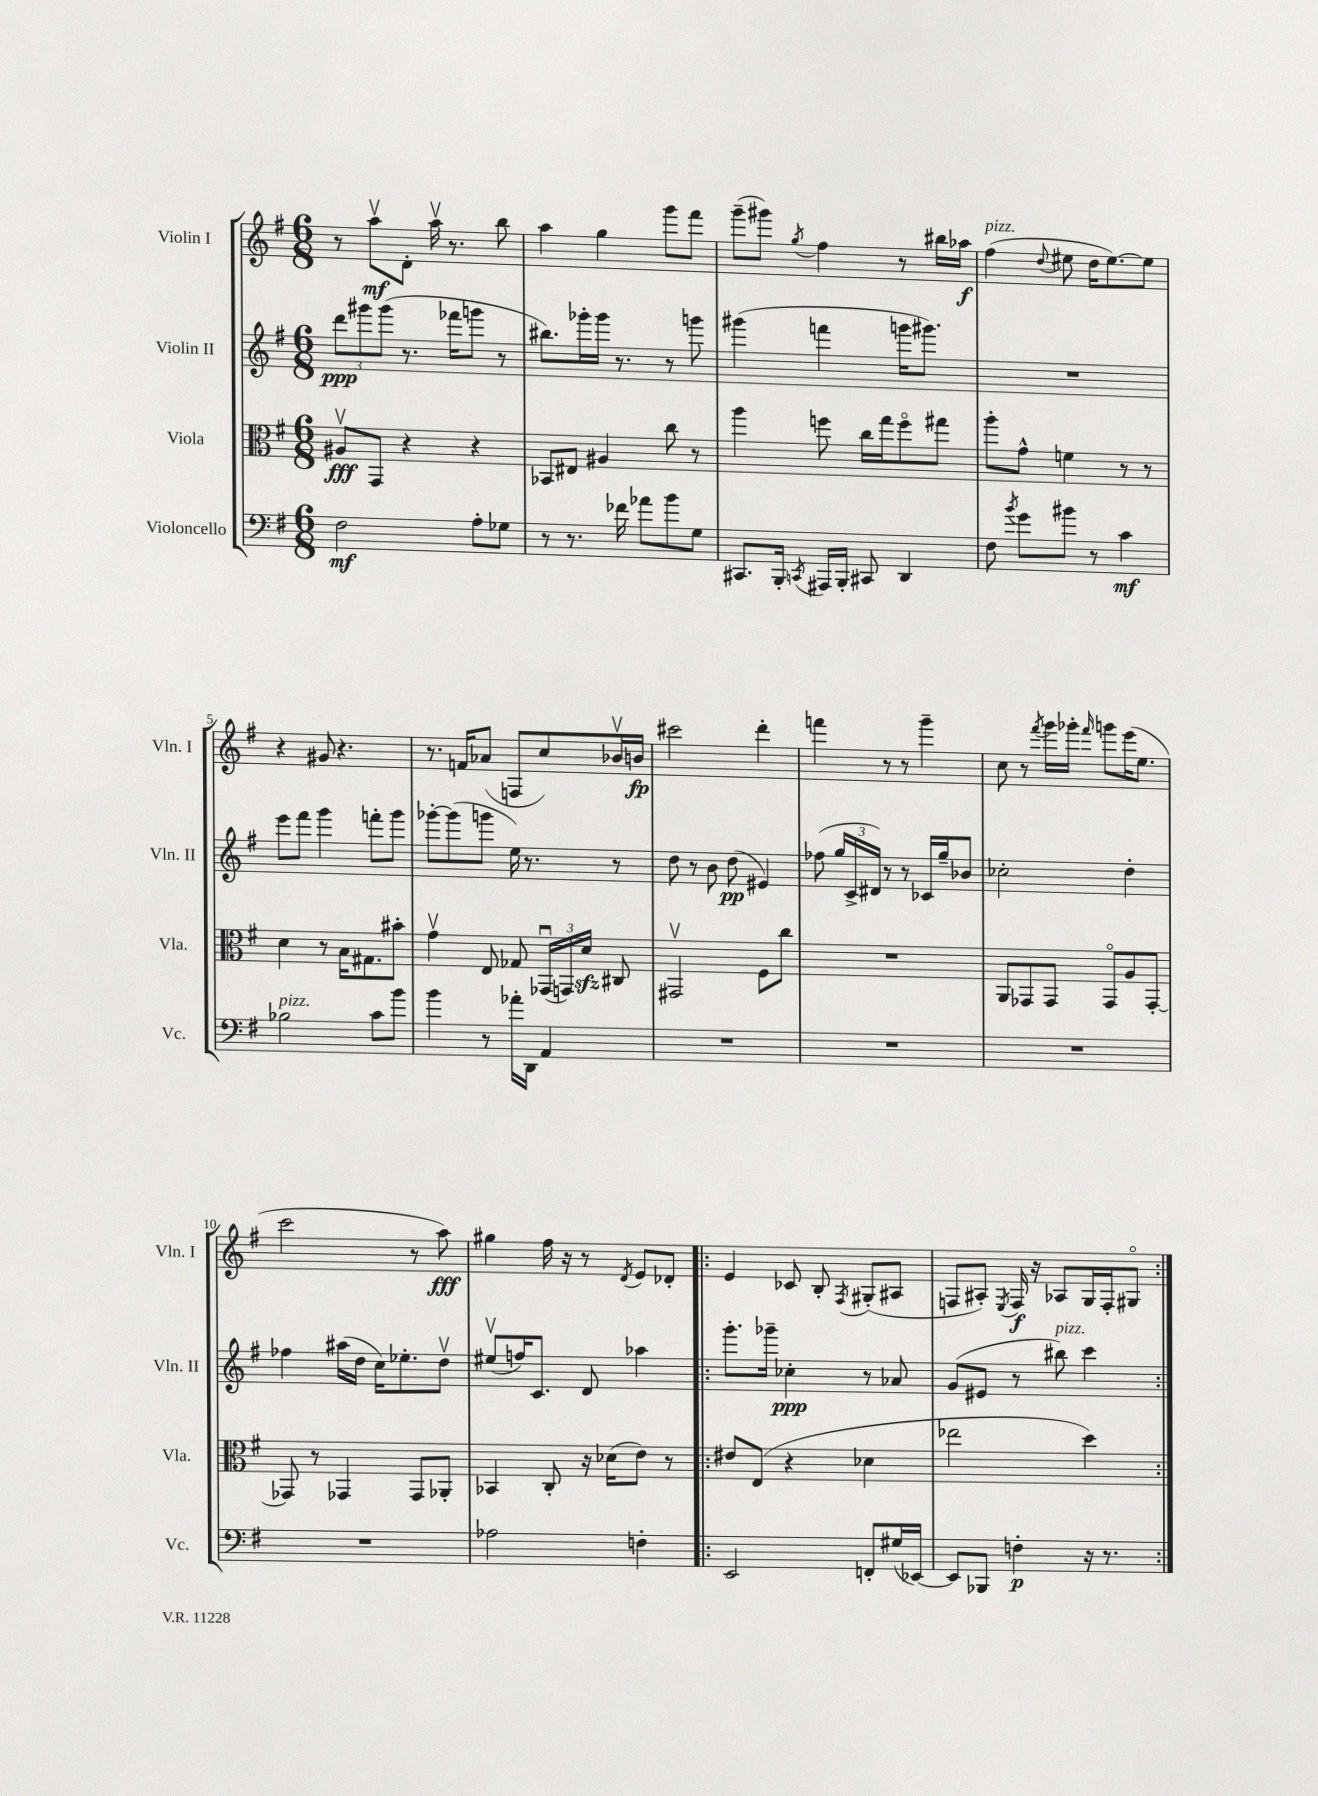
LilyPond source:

<<
\new StaffGroup <<
\new Staff = "s0" \with { instrumentName = "Violin I" shortInstrumentName = "Vln. I" } {
    \clef treble \key g \major \numericTimeSignature \time 6/8
    \autoBeamOff r8 a''8[\upbow\mf d'8]-. a''16\upbow r8. b''8 |
    a''4 g''4 g'''8[ fis'''8] |
    g'''8[--( gis'''8]) \acciaccatura { g''8 } fis''4 r8 bis''16[ aes''16]\f |
    fis''4^\markup { \italic "pizz." }( \appoggiatura { d''8 } eis''8 d''16[ eis''8.~) eis''8] |
    r4 gis'8 r4. |
    r8. f'16[ aes'8]( f8[ c''8) bes'16\upbow b'16]\fp |
    cis'''2 d'''4-. |
    f'''4 r8 r8 g'''4-- |
    c''8 r8 \acciaccatura { fis'''8 } g'''16[ ges'''16]-. \grace { fis'''16 } g'''8[ e'''16( e''8.] |
    c'''2 r8 a''8\fff) |
    gis''4 fis''16 r16 r8 \acciaccatura { d'8 } e'8[ des'8]-. |
    \repeat volta 2 { e'4 ces'8 b8-. \acciaccatura { fis8 } gis8[-.( ais8] |
    f8[ ais8]-.) \acciaccatura { e8 } f16\f r16 aes8[ g16 f16-. gis8]\flageolet | }
}
\new Staff = "s1" \with { instrumentName = "Violin II" shortInstrumentName = "Vln. II" } {
    \clef treble \key g \major \numericTimeSignature \time 6/8
    \autoBeamOff \tuplet 3/2 { d'''8[\ppp gis'''8 gis'''8]( } r8. fes'''16[ g'''8] r8 |
    bis''8.[) ges'''16-. ges'''16] r8. r8 g'''8 |
    gis'''4( f'''4 g'''16[ gis'''8.]) |
    R2. |
    e'''8[ fis'''8] g'''4 f'''8[-. g'''8] |
    ges'''8[~-. ges'''8( g'''8] e''16) r8. r8 |
    d''8 r8 b'8 d''8\pp( eis'4) |
    fes''8( \tuplet 3/2 { g''16[ c'16-> dis'16]) } r8 r8 ces'16[ g''16-- bes'8] |
    ces''2-. d''4-. |
    fes''4 ais''16[( d''16] c''16[) ees''8.-. d''8]\upbow |
    eis''8[\upbow( f''16) c'8.] d'8 aes''4 |
    \repeat volta 2 { g'''8.[-. ges'''16]-- ces''4-.\ppp r8 aes'8 |
    g'8[( eis'8] r8 bis''8^\markup { \italic "pizz." }) c'''4 | }
}
\new Staff = "s2" \with { instrumentName = "Viola" shortInstrumentName = "Vla." } {
    \clef alto \key g \major \numericTimeSignature \time 6/8
    \autoBeamOff ais8[\upbow\fff g,8] r4 r4 |
    bes,8[ eis8] ais4 c''8 r8 |
    a''4 f''8 c''16[ g''16 f''8\flageolet gis''8] |
    a''8[-. g'8]-^ f'4 r8 r8 |
    d'4 r8 b16[ gis8. bis'8]-. |
    g'4\upbow e8 ges8 \tuplet 3/2 { ges,16[\downbow( g,16) d'16]\sfz } cis8 |
    gis,2\upbow fis8[ c''8] |
    R2. |
    a,8[ ges,8 ges,8] ges,8[\flageolet a8 ges,8]~-. |
    ges,8 r8 ges,4 ges,8[ aes,8]-. |
    bes,4 c8-. r16 des'16[( e'8]) r8 |
    \repeat volta 2 { eis'8[ e8]( r4 des'4 |
    ees''2 d''4) | }
}
\new Staff = "s3" \with { instrumentName = "Violoncello" shortInstrumentName = "Vc." } {
    \clef bass \key g \major \numericTimeSignature \time 6/8
    \autoBeamOff fis2\mf a8[-. ges8] |
    r8 r8. fes'16 aes'8[ b'8 g8] |
    cis,8.[ b,,16]-. \acciaccatura { c,8 } ais,,16[ b,,16]-. cis,8 d,4 |
    fis8 \acciaccatura { b'8 } g'8[ bis'8] r8 c'4\mf |
    bes2^\markup { \italic "pizz." } c'8[ b'8] |
    b'4 r8 aes'16[-. d,16] a,4 |
    R2. |
    R2. |
    R2. |
    R2. |
    aes2 f4-. |
    \repeat volta 2 { e,2 f,8[-. gis16( ees,16]~) |
    ees,8[ bes,,8] f4-.\p r16 r8. | }
}
>>
>>
